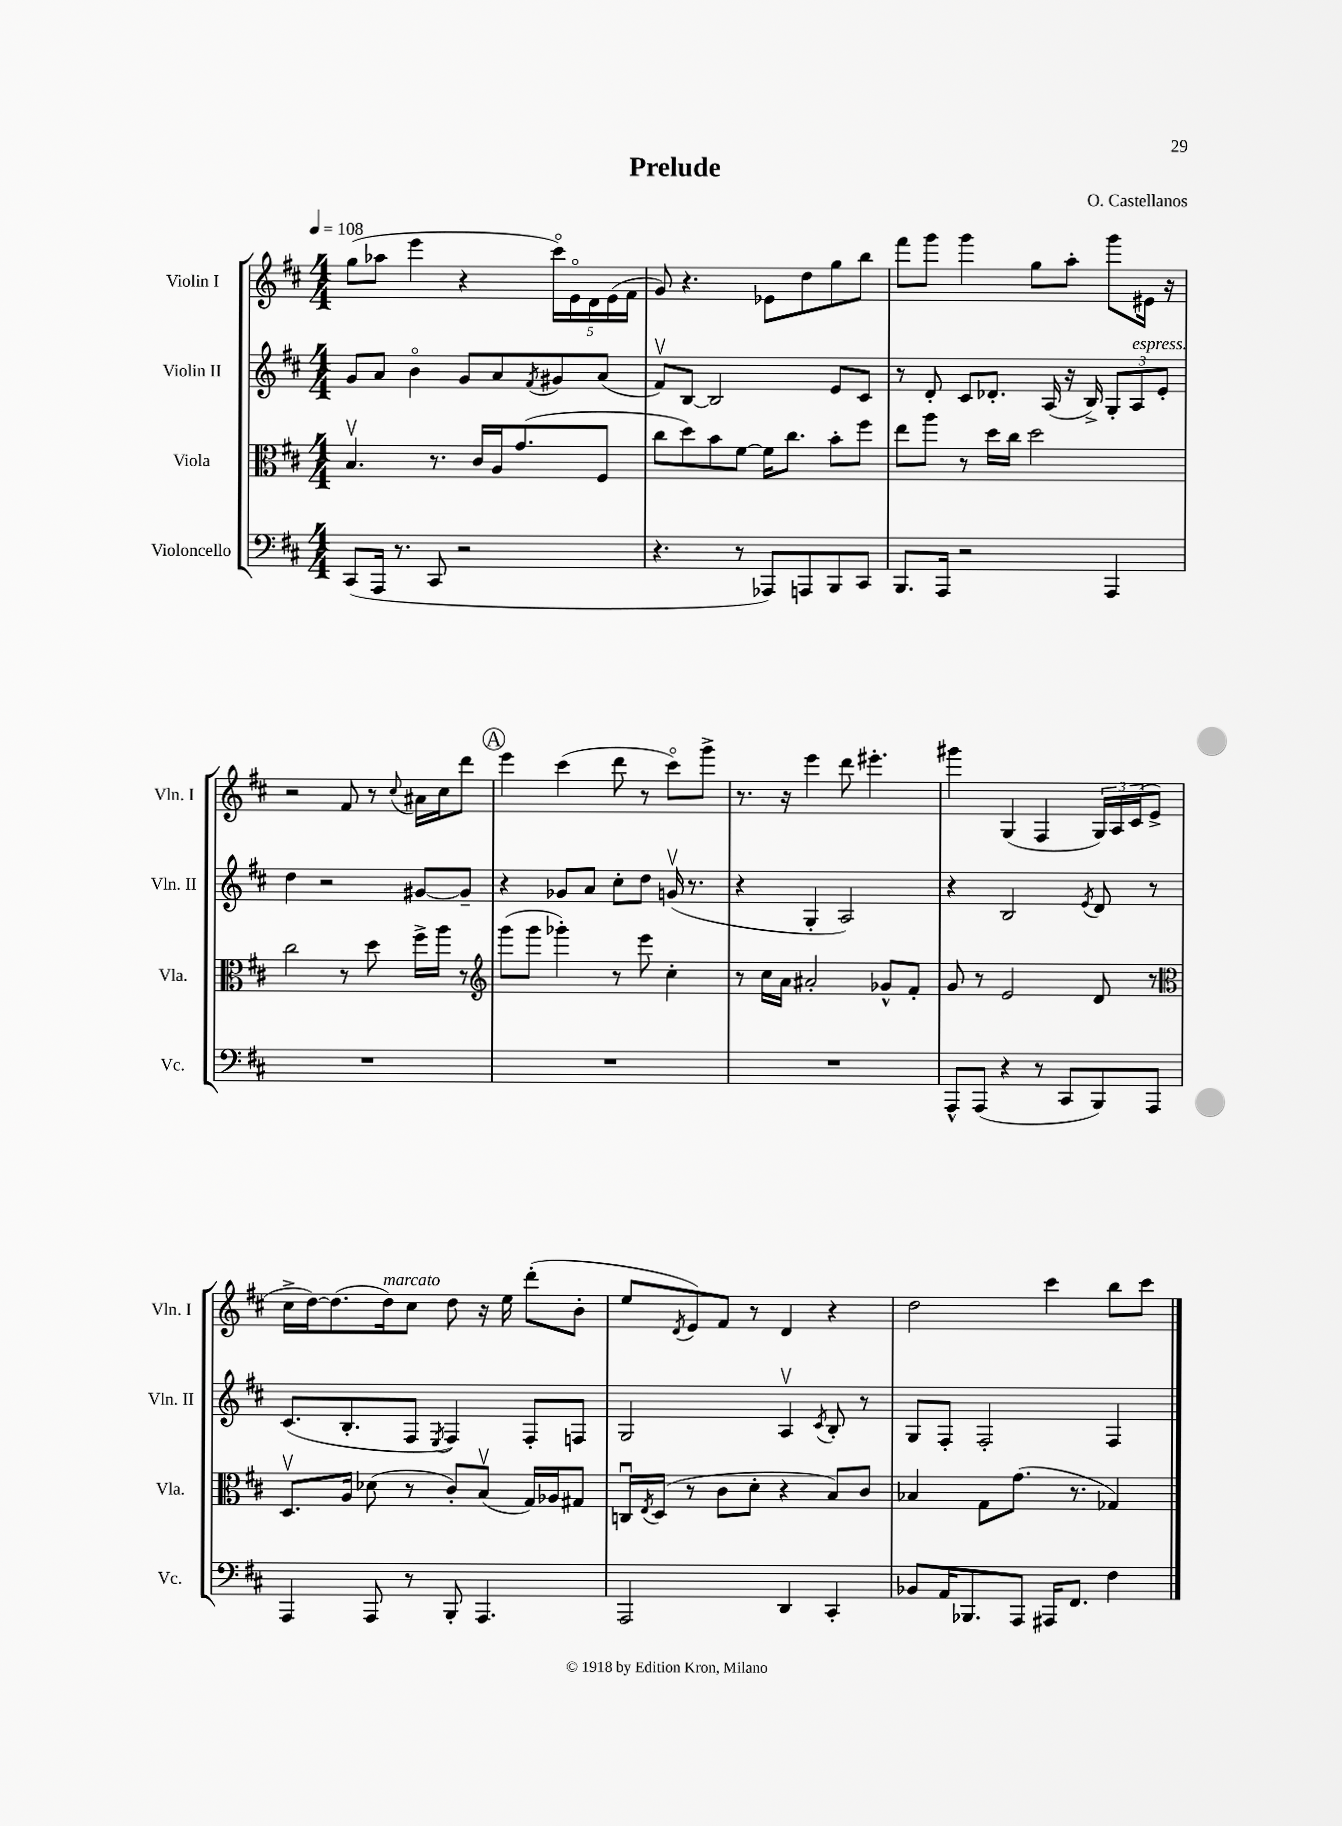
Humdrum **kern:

**kern	**kern	**kern	**kern
*part4	*part3	*part2	*part1
*staff4	*staff3	*staff2	*staff1
*I"Violoncello	*I"Viola	*I"Violin II	*I"Violin I
*I'Vc.	*I'Vla.	*I'Vln. II	*I'Vln. I
*clefF4	*clefC3	*clefG2	*clefG2
*k[f#c#]	*k[f#c#]	*k[f#c#]	*k[f#c#]
*M4/4	*M4/4	*M4/4	*M4/4
*MM108	*MM108	*MM108	*MM108
=1	=1	=1	=1
(8CC#/L	4.Bv/	8g/L	(8gg\L
16AAA/Jk	.	8a/J	8aa-X\J
8.r	.	.	.
.	.	4b\	4eee\
8CC#/	8.r	.	.
2r	.	8g/L	4r
.	16c#/LL	.	.
.	16A/J	8a/	.
.	(8.g/	.	.
.	.	8qf#/	.
.	.	8g#X/	20ccc#\LL)
.	.	.	20e\
.	.	.	20d\
.	8F#/J	(8a/J	.
.	.	.	(20e\
.	.	.	20f#\JJ
=2	=2	=2	=2
4.r	8cc#\L	8f#v/L)	8g/)
.	8dd\)	[8B/J	4.r
.	8b\	2B/]	.
8r	[8f#\J	.	.
8AAA-X/L)	16f#\KL]	.	8e-X\L
.	8.cc#\J	.	.
8AAAn/	.	.	8dd\
8BBB/	8b'\L	8e/L	8gg\
8CC#/J	8ff#\J	8c#/J	8bb\J
=3	=3	=3	=3
8.BBB/L	8ee\L	8r	8fff#\L
.	8aa\J	8d'/	8ggg\J
16AAA/Jk	.	.	.
2r	8r	8c#/L	4ggg\
.	16dd\LL	8.d-X'/J	.
.	16cc#\JJ	.	.
.	2dd\	.	8gg\L
.	.	(16A/	.
.	.	16r	8aa'\J
.	.	16B^/)	.
4AAA/	.	12G'/L	8ggg\L
!	!	!LO:TX:a:i:t=espress.	!
.	.	12A/	.
.	.	.	16e#X\Jk
.	.	12e'/J	.
.	.	.	16r
!!LO:LB:g=z
=4	=4	=4	=4
1r	2cc#\	4dd\	2r
.	.	2r	.
.	8r	.	8f#/
.	8dd\	.	8r
.	.	.	8qqcc#/
.	16ff#^\LL	[8g#X/L	16a#X\LL
.	16aa\JJ	.	16cc#\J
.	8r	8g#~/J]	8ddd\J
!!LO:REH:place=s1:t=A
=5	=5	=5	=5
*	*clefG2	*	*
1r	(8ggg\L	4r	4eee\
.	8ggg\J	.	.
.	4ggg-X'\)	8g-X/L	(4ccc#\
.	.	8a/J	.
.	8r	8cc#'\L	8ddd\
.	8eee\	8dd\J	8r
.	4cc#'\	(16gnv/	8ccc#\L)
.	.	8.r	.
.	.	.	8ggg^\J
=6	=6	=6	=6
1r	8r	4r	8.r
.	16cc#\LL	.	.
.	16a\JJ	.	16r
.	2a#X'/	4G'/	4eee\
.	.	2A/)	8ddd\
.	.	.	4.eee#X'\
.	8g-X^^/L	.	.
.	8f#'/J	.	.
=7	=7	=7	=7
8AAA^^/L	8g/	4r	4ggg#X\
(8AAA/J	8r	.	.
4r	2e/	2B/	(4G/
8r	.	.	4F#/
8CC#/L	.	.	.
.	.	8qe/	.
8BBB/)	8d/	8d/	24G/LL)
.	.	.	24A/
.	.	.	(24c#/J
8AAA/J	8r	8r	8e^/J
!!LO:LB:g=z
=8	=8	=8	=8
*	*clefC3	*	*
4AAA/	8.Dv/L	(8.c#/L	16cc#^\LL
.	.	.	[16dd\J)
.	.	.	(8.dd\]
.	16A/Jk	8.B'/	.
8AAA/	(8d-X\	.	.
!	!	!	!LO:TX:a:i:t=marcato
.	.	.	16dd\k)
8r	8r	8F#/J	8cc#\J
.	.	8qE/	.
8BBB'/	8c#'/L)	4F#/)	8dd\
4.AAA/	(8Bv/J	.	16r
.	.	.	16ee\
.	16G/LL)	8F#'/L	(8ddd'\L
.	16A-X/J	.	.
.	8G#X/J	8Fn/J	8b'\J
=9	=9	=9	=9
2AAA/	16Cnu/LL	2G/	8ee/L
.	8qE/	.	.
.	(16D/JJ	.	.
.	.	.	8qd/
.	8r	.	8e/)
.	8c#\L	.	8f#/J
.	8d'\J	.	8r
4DD/	4r	4Av/	4d/
.	.	8qc#/	.
4CC#'/	8B/L)	8B'/	4r
.	8c#/J	8r	.
=10	=10	=10	=10
8BB-X/L	4B-X/	8G/L	2dd\
16AA/K	.	8F#'/J	.
8.BBB-X/	.	.	.
.	8G\L	2F#'/	.
8AAA/J	(8.g\J	.	.
16AAA#X/KL	.	.	4ccc#\
8.FF#/J	8.r	.	.
4F#\	4G-X/)	4F#/	8bb\L
.	.	.	8ccc#\J
==	==	==	==
*-	*-	*-	*-
